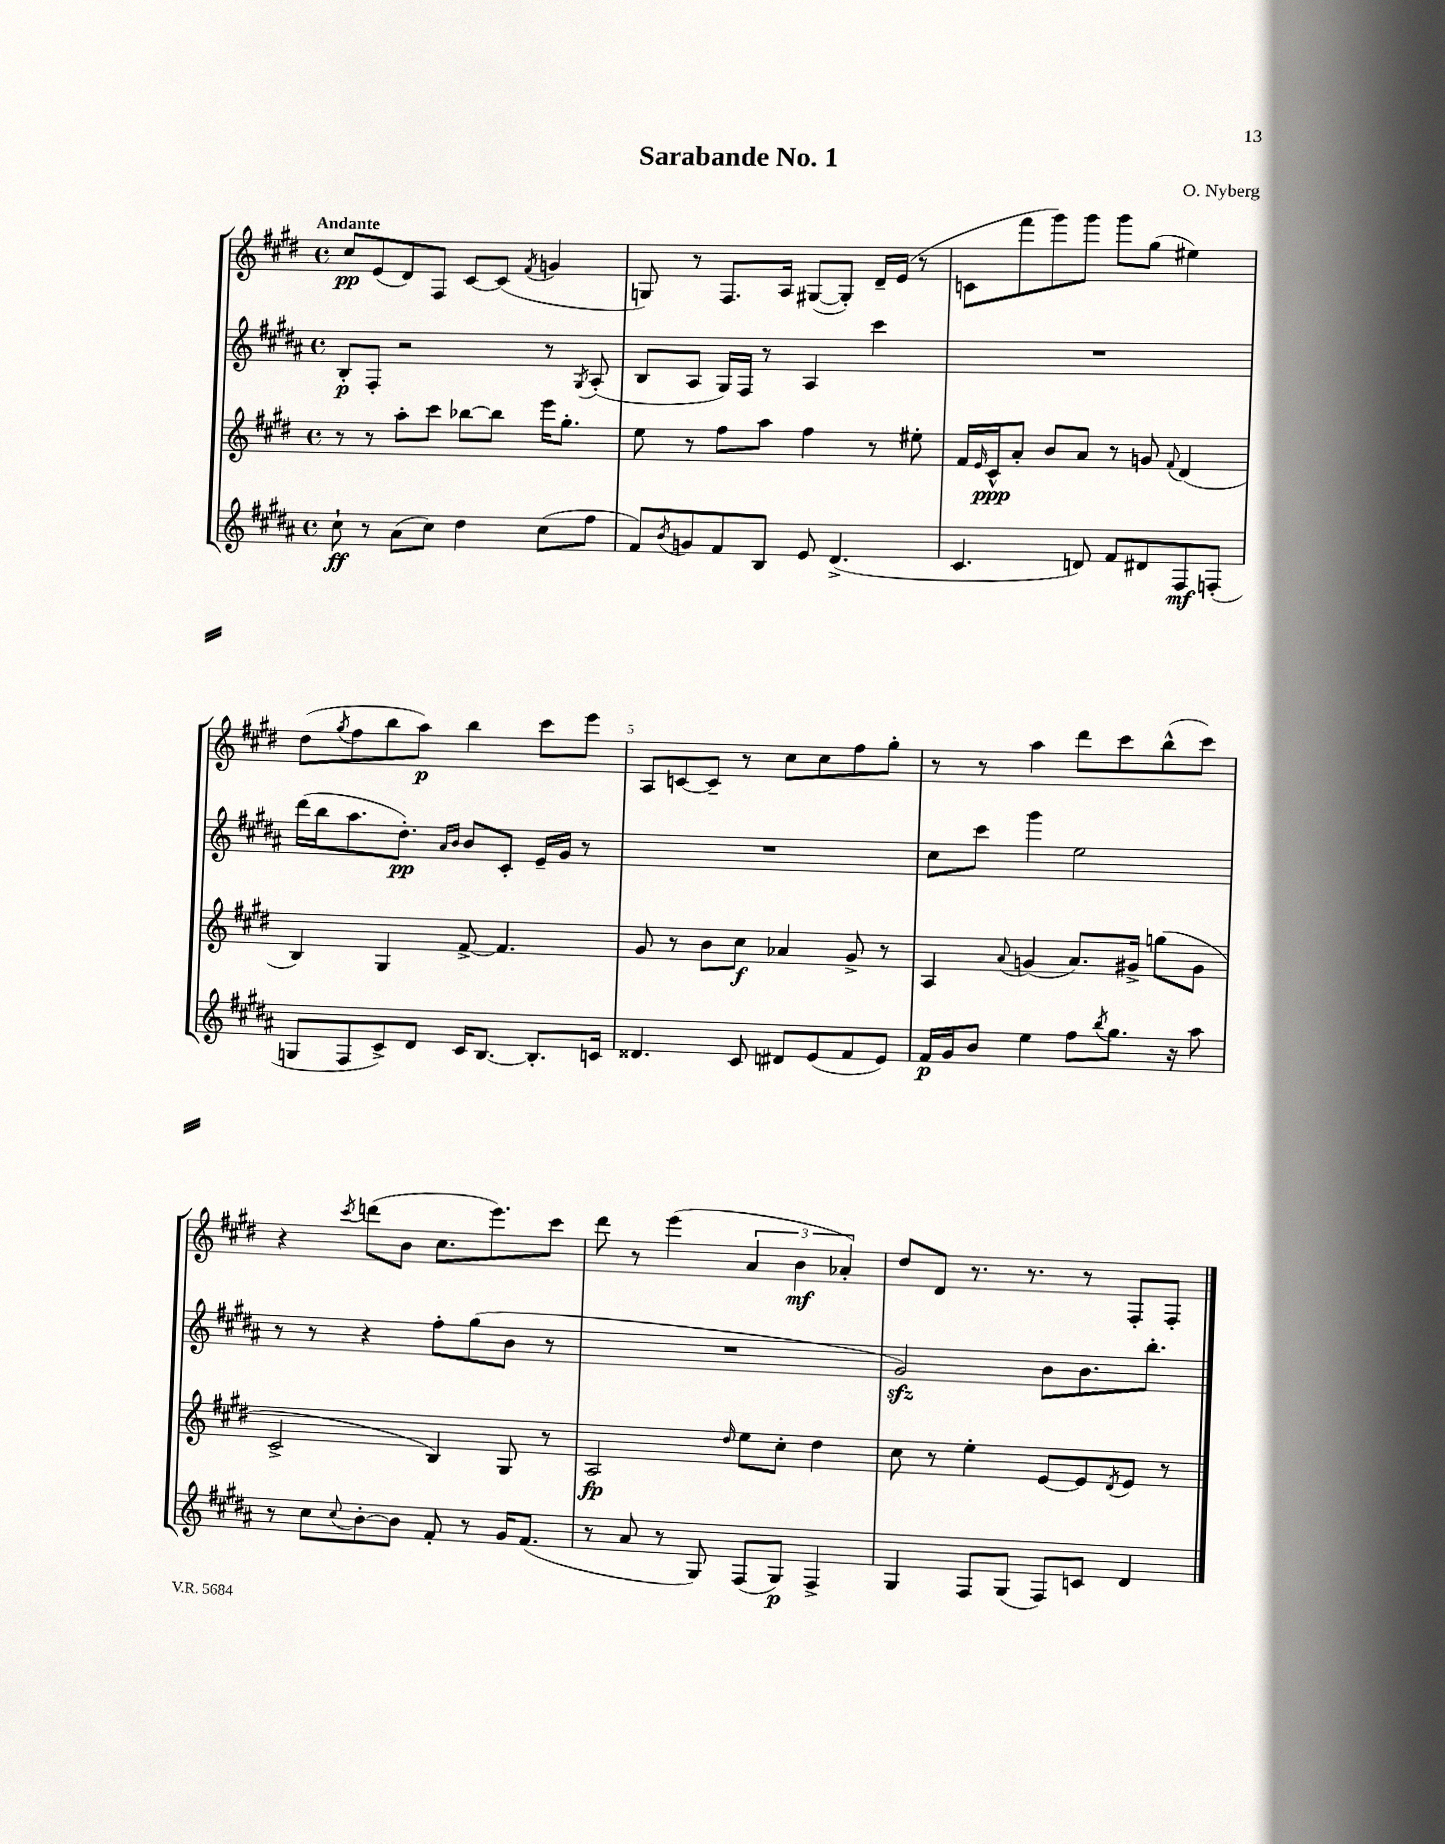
\header { title = "Sarabande No. 1" composer = "O. Nyberg" }
<<
\new StaffGroup <<
\new Staff = "s0" {
    \clef treble \key e \major \defaultTimeSignature \time 4/4 \tempo "Andante"
    cis''8\pp e'8( dis'8) fis8 cis'8~ cis'8( \acciaccatura { fis'8 } g'4 |
    g8) r8 fis8. a16 gis8~( gis8-.) dis'16-- e'16( r8 |
    c'8 fis'''8 gis'''8) gis'''8 gis'''8 gis''8( eis''4) |
    dis''8( \acciaccatura { gis''8 } fis''8 b''8 a''8\p) b''4 cis'''8 e'''8 |
    a8 c'8~ c'8-- r8 cis''8 cis''8 fis''8 gis''8-. |
    r8 r8 a''4 dis'''8 cis'''8 b''8-^( cis'''8) |
    r4 \acciaccatura { cis'''8 } d'''8( b'8 cis''8. e'''8.) cis'''8 |
    dis'''8 r8 e'''4( \tuplet 3/2 { a'4 b'4\mf aes'4-.) } |
    dis''8 dis'8 r8. r8. r8 fis8-. fis8-. \bar "|." |
}
\new Staff = "s1" {
    \clef treble \key b \major \defaultTimeSignature \time 4/4
    b8-.\p fis8-. r2 r8 \acciaccatura { gis8 } ais8-.( |
    b8 ais8 gis16) fis16 r8 ais4 cis'''4 |
    R1 |
    dis'''16( b''16 ais''8. dis''8.-.\pp) \grace { ais'16 b'16 } b'8 cis'8-. e'16-- gis'16 r8 |
    R1 |
    cis''8 cis'''8 gis'''4 e''2 |
    r8 r8 r4 fis''8-. gis''8( b'8 r8 |
    R1 |
    gis'2\sfz) b'8 b'8. b''8.-. \bar "|." |
}
\new Staff = "s2" {
    \clef treble \key e \major \defaultTimeSignature \time 4/4
    r8 r8 a''8-. cis'''8 bes''8~ bes''8 e'''16 gis''8.-. |
    e''8 r8 fis''8 a''8 fis''4 r8 eis''8-. |
    fis'16 \grace { e'16 } cis'16-^\ppp a'8-. b'8 a'8 r8 g'8 \appoggiatura { fis'8 } dis'4( |
    b4) gis4 fis'8~-> fis'4. |
    gis'8 r8 b'8 cis''8\f aes'4 gis'8-> r8 |
    a4 \appoggiatura { a'8 } g'4( a'8.) gis'16-> g''8( gis'8 |
    cis'2-> b4) gis8 r8 |
    a2\fp \grace { dis''16 } e''8 cis''8-. dis''4 |
    cis''8 r8 e''4-. e'8~ e'8 \acciaccatura { dis'8 } e'8 r8 \bar "|." |
}
\new Staff = "s3" {
    \clef treble \key b \major \defaultTimeSignature \time 4/4
    cis''8-!\ff r8 ais'8( cis''8) dis''4 cis''8( fis''8 |
    fis'8) \acciaccatura { b'8 } g'8 fis'8 b8 e'8 dis'4.->( |
    cis'4. d'8) fis'8 dis'8 fis8\mf f8-.( |
    g8 fis8 cis'8->) dis'8 cis'16 b8.~ b8.-. c'16 |
    disis'4. cis'8 dis'8 e'8( fis'8 e'8) |
    fis'16\p gis'16 b'8 e''4 fis''8 \acciaccatura { b''8 } gis''8. r16 ais''8 |
    r8 cis''8 \appoggiatura { cis''8 } b'8~-. b'8 fis'8-. r8 gis'16 fis'8.( |
    r8 ais'8 r8 gis8) fis8( gis8\p) fis4-> |
    gis4 fis8 gis8( fis8) c'8 dis'4 \bar "|." |
}
>>
>>
\layout { \context { \Score \override BarNumber.break-visibility = ##(#f #t #t) barNumberVisibility = #(every-nth-bar-number-visible 5) } }
